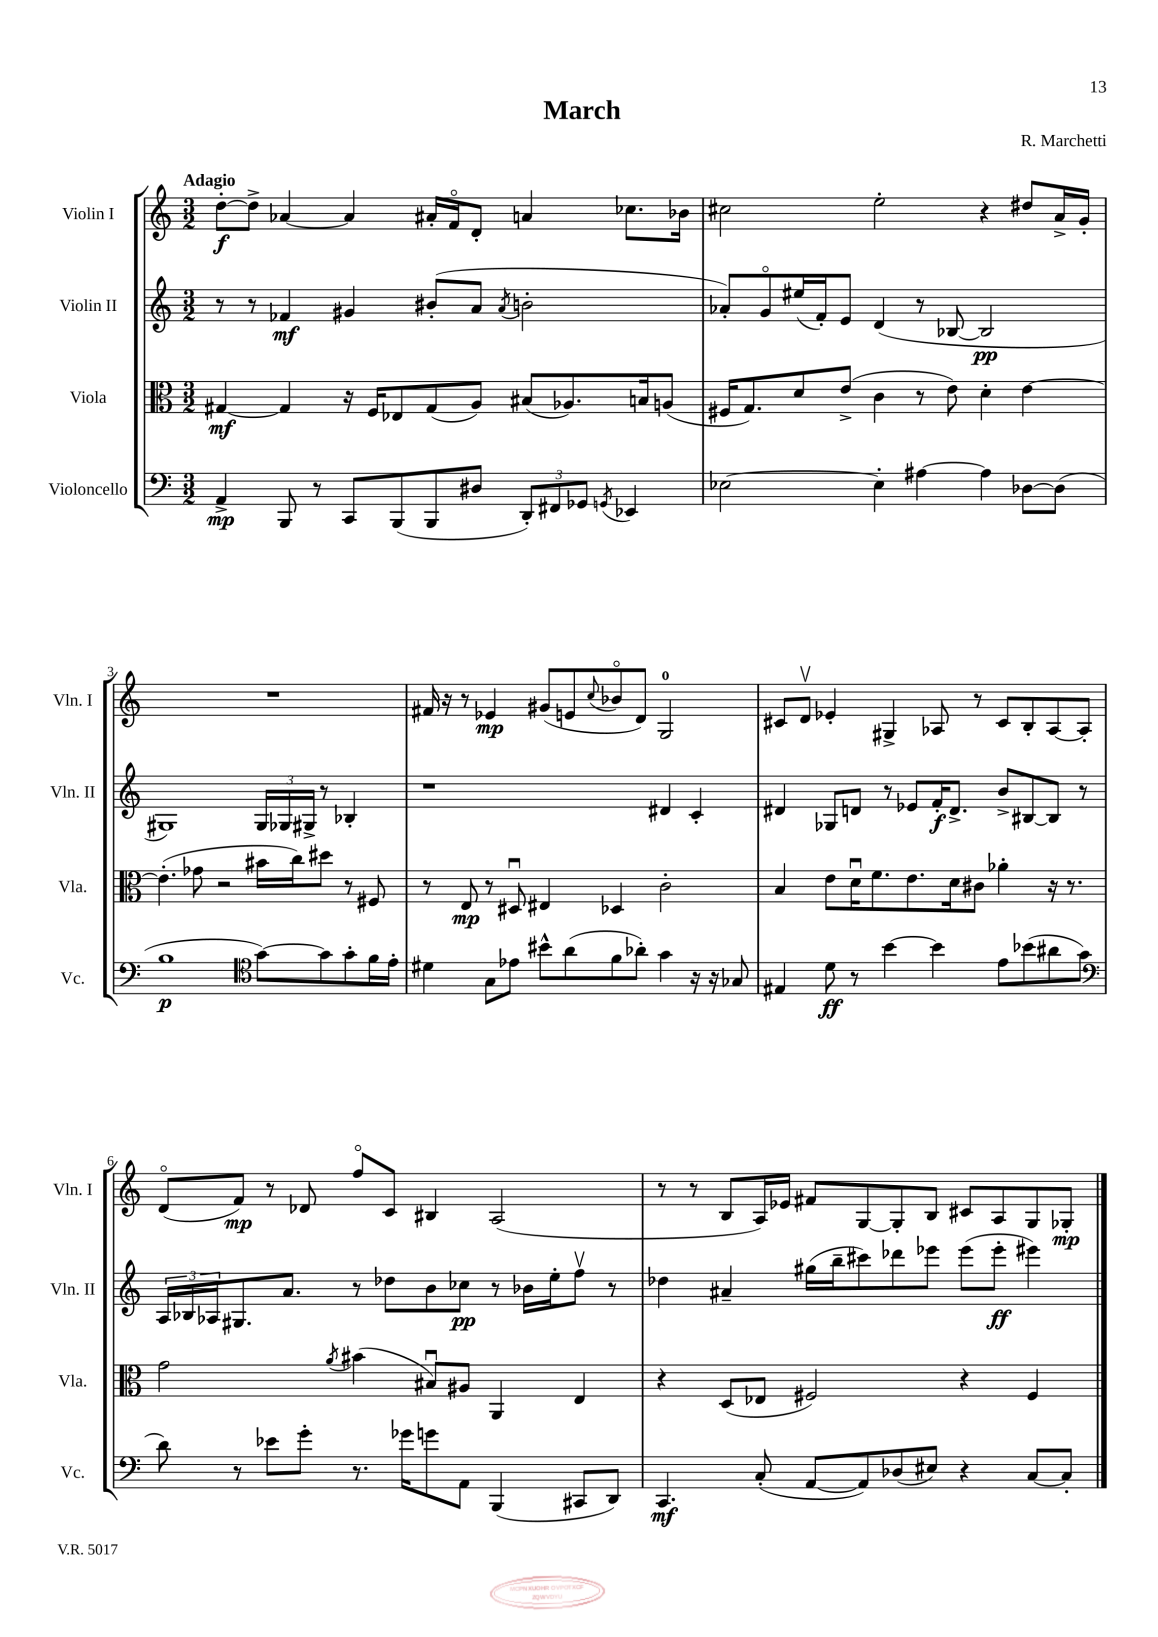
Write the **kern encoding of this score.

**kern	**kern	**kern	**kern
*staff4	*staff3	*staff2	*staff1
*clefF4	*clefC3	*clefG2	*clefG2
*k[]	*k[]	*k[]	*k[]
*M3/2	*M3/2	*M3/2	*M3/2
4AA^	[4G#	8r	[8dd'
.	.	8r	8dd^]
8BBB	4G#]	4f-	[4a-
8r	.	.	.
8CC	16r	4g#	4a-]
.	16F	.	.
(8BBB	8E-	.	.
8BBB	(8G#	(8b#'	16a#'
.	.	.	16fo
8D#	8A)	8a	8d'
.	.	8qa	.
12DD')	(8B#	2b'	4a
12FF#	.	.	.
.	8.A-)	.	.
12GG-	.	.	.
8qGG	.	.	.
4EE-	.	.	8.cc-
.	16B	.	.
.	(8A	.	.
.	.	.	16b-
=	=	=	=
[2E-	16F#	8a-')	2cc#
.	8.G)	.	.
.	.	8go	.
.	8d	(16ee#	.
.	.	16f')	.
.	(8e^	8e	.
4E-']	4c	(4d	2ee'
[4A#	8r	8r	.
.	8e)	[8B-	.
4A#]	4d'	2B-]	4r
[8D-	[4e	.	8dd#
(8D-]	.	.	16a^
.	.	.	16g'
=	=	=	=
1B	(4.e']	1G#)	1.r
.	8g-	.	.
.	2r	.	.
*clefC4	*	*	*
[8g)	16b#	24G#	.
.	.	24G-	.
.	16cc)	.	.
.	.	24G#^	.
8g]	8dd#	8r	.
8g'	8r	4B-'	.
16f	8F#	.	.
16e'	.	.	.
=	=	=	=
4d#	8r	1r	16f#
.	.	.	16r
.	8E	.	8r
8G	8r	.	4e-
8e-	8D#u	.	.
8b#^^	4E#	.	(8g#
(8a	.	.	8e
.	.	.	8qqcc
8f	4D-	.	8b-o
8a-')	.	.	8d)
4g	2c'	4d#	2G
16r	.	4c'	.
16r	.	.	.
8G-	.	.	.
=	=	=	=
4E#	4B	4d#	8c#
.	.	.	8dv
8d	8e	8G-	4e-'
8r	16du	8d	.
.	8.f	.	.
[4b	.	8r	4G#^
.	8.e	8e-	.
4b]	.	16f'	8A-
.	16d	8.d^	.
.	8c#	.	8r
8e	4a-'	8b^	8c#
(8b-	.	[8B#	8B'
8a#	16r	8B#]	[8A-
.	8.r	.	.
8g	.	8r	8A-']
=	=	=	=
*clefF4	*	*	*
8d)	2g	24A	(8do
.	.	24B-	.
.	.	24A-	.
8r	.	8.G#	8f)
8e-	.	.	8r
.	.	8.a	.
8g'	.	.	8d-
.	8qa	.	.
8.r	(4b#	8r	8ffo
.	.	8dd-	8c
16g-	.	.	.
8g	8B#u)	8b	4B#
8AA	8A#	8cc-	.
(4BBB	4AA	8r	(2A
.	.	16b-	.
.	.	16ee'	.
8CC#	4E	8ffv	.
8DD)	.	8r	.
=	=	=	=
4.CC	4r	4dd-	8r
.	.	.	8r
.	(8D	4a#~	8B
(8C'	8E-	.	16A)
.	.	.	16e-
[8AA	2F#)	(16gg#	8f#
.	.	16bb~	.
8AA])	.	8ccc#)	[8G
(8D-	.	8ddd-	8G']
8E#)	.	8eee-	8B
4r	4r	(8eee-	8c#
.	.	8eee-'	8A
[8C	4F#	4eee#)	8G
8C']	.	.	8G-'
==	==	==	==
*-	*-	*-	*-
